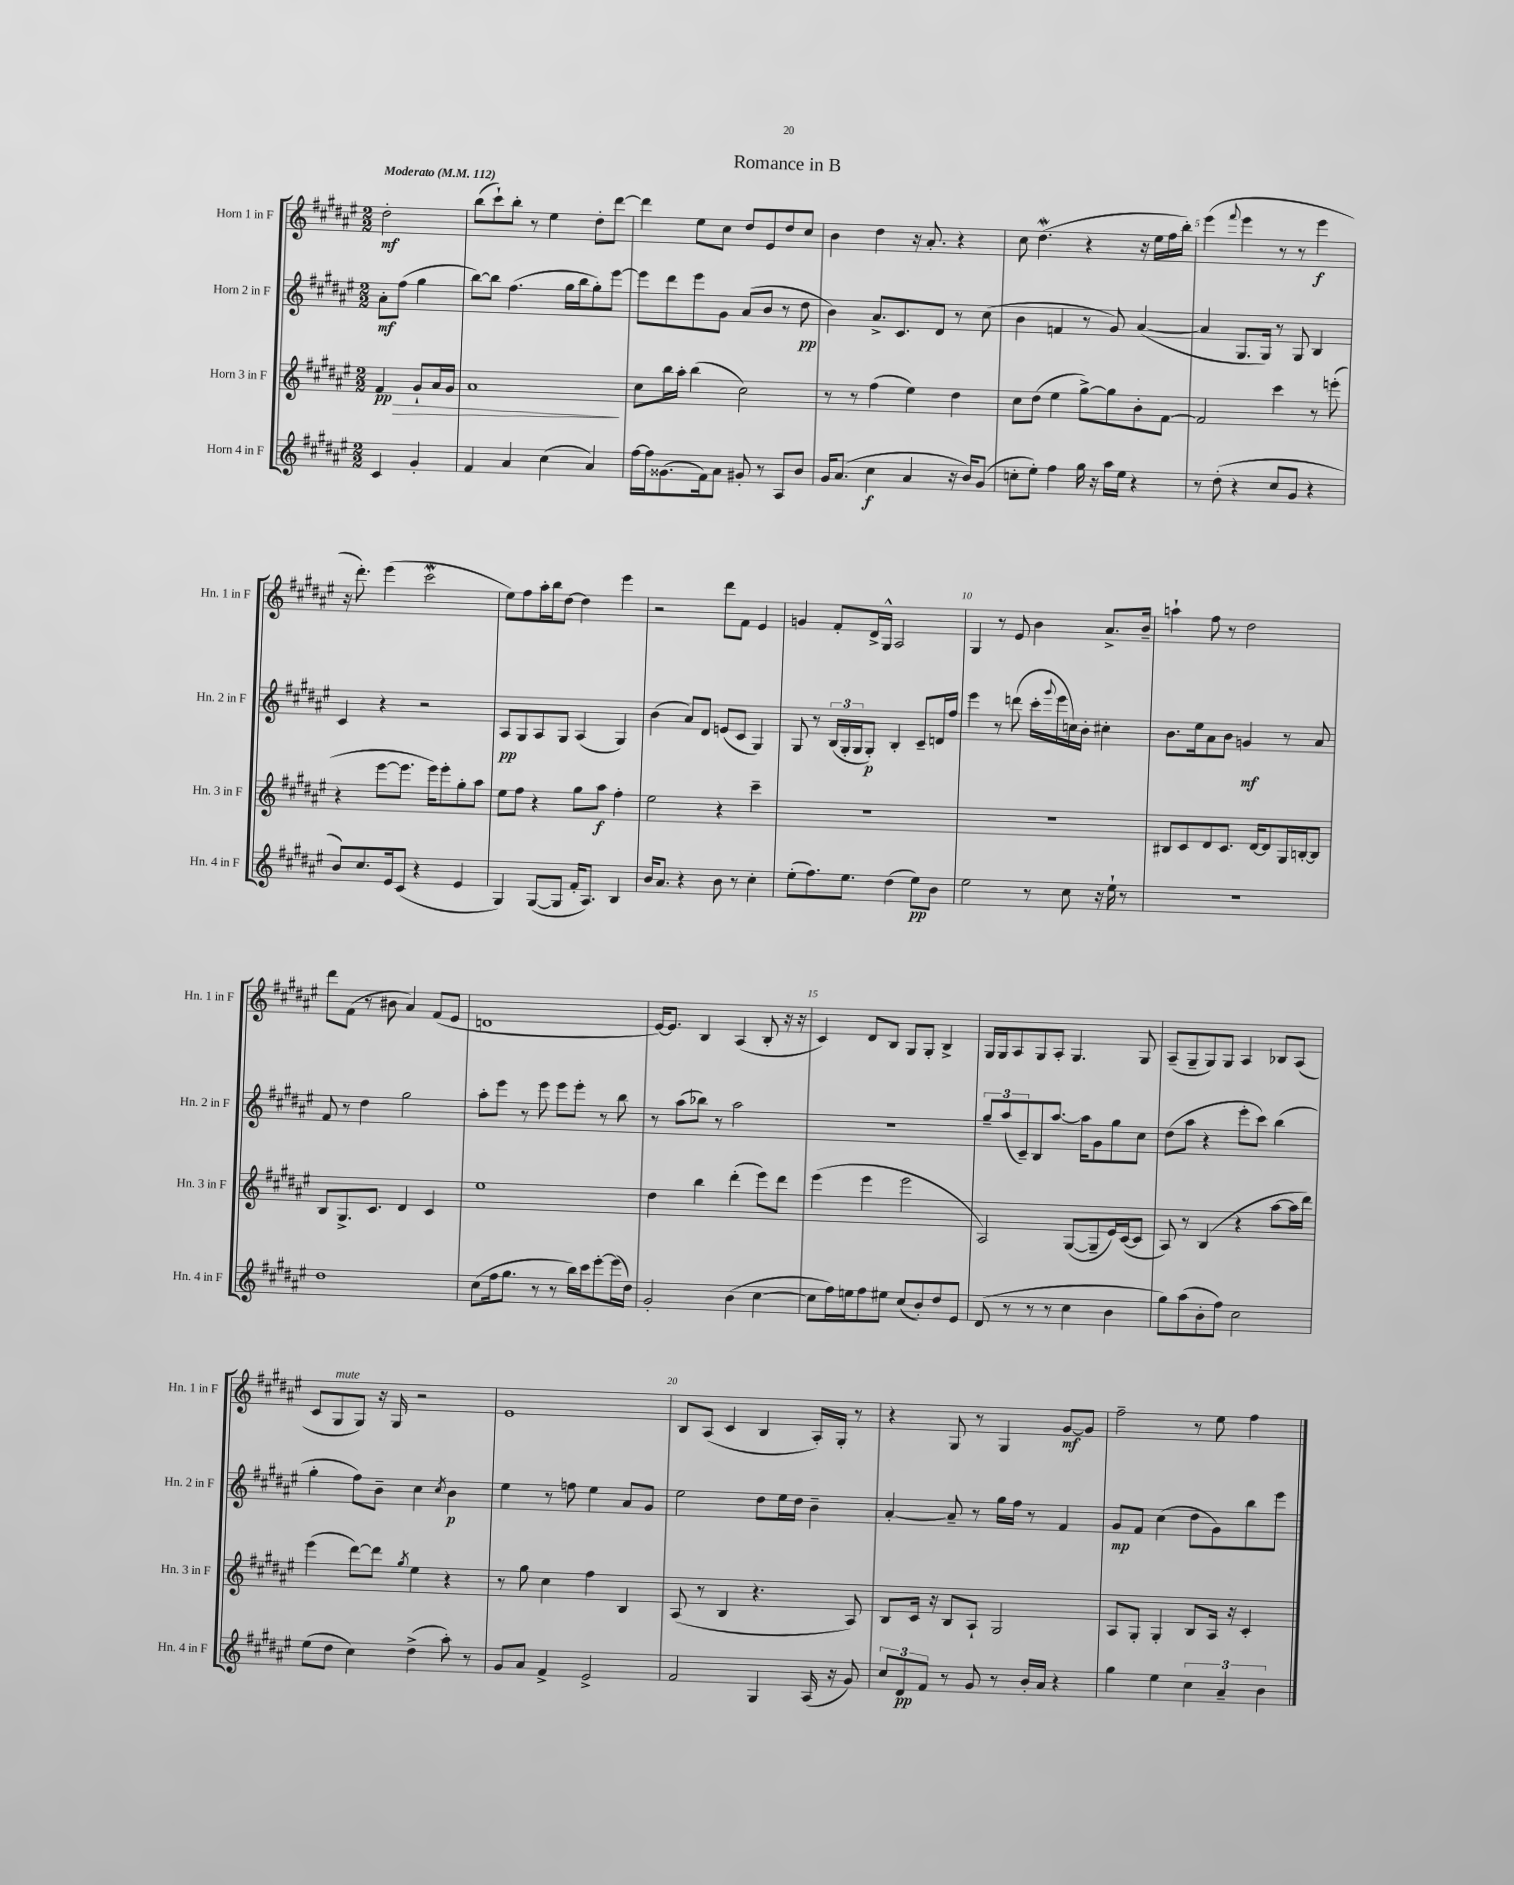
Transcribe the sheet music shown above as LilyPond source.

\header { title = "Romance in B" }
<<
\new StaffGroup <<
\new Staff = "s0" \with { instrumentName = "Horn 1 in F" shortInstrumentName = "Hn. 1 in F" } {
    \clef treble \key fis \major \numericTimeSignature \time 2/2 \partial 2 \tempo "Moderato" 4 = 112
    dis''2-.\mf |
    b''8( cis'''8-!) b''8-. r8 eis''4 dis''8-. dis'''8~ |
    dis'''4 eis''8 cis''8 dis''8 eis'8 dis''8 cis''8 |
    b'4 dis''4 r16 ais'8.-. r4 |
    cis''8 dis''4.\mordent( r4 r16 eis''16 fis''16 b''16-.) |
    eis'''4( \appoggiatura { fis'''8 } eis'''4 r8 r8 eis'''4\f |
    r16 dis'''8.-.) eis'''4( cis'''2\mordent |
    eis''8) fis''8 ais''16-. b''16 dis''8~ dis''4 eis'''4 |
    r2 dis'''8 fis'8 eis'4 |
    g'4 fis'8-. dis'16-> gis16-^ ais2 |
    gis4 r8 eis'8 b'4 ais'8.-> b'16-- |
    a''4-! fis''8 r8 dis''2 |
    dis'''8 fis'8( r8 bis'8 ais'4) fis'8( eis'8 |
    d'1 |
    eis'16~) eis'8. b4 ais4( b8-. r16 r16 |
    cis'4) dis'8 b8 gis8 gis8-. b4-> |
    gis16 gis16 ais8 gis8 ais8-. gis4. gis8 |
    ais8--( gis8-- gis8) gis8 ais4 bes8 ais8( |
    cis'8 gis8^\markup { \italic "mute" } gis8) r16 gis16 r2 |
    eis'1 |
    b8 ais8( cis'4 b4 ais16-.) gis16-. r8 |
    r4 gis8 r8 gis4 gis'8~\mf gis'8 |
    fis''2-- r8 eis''8 fis''4 \bar "|." |
}
\new Staff = "s1" \with { instrumentName = "Horn 2 in F" shortInstrumentName = "Hn. 2 in F" } {
    \clef treble \key fis \major \numericTimeSignature \time 2/2 \partial 2
    ais'8-.\mf fis''8( gis''4 |
    b''8~) b''8 fis''4.( gis''16 b''16 gis''8-.) eis'''8~ |
    eis'''8 dis'''8 eis'''8 gis'8 ais'8( b'8 r8 dis''8\pp |
    b'4) ais'8.-> cis'8. dis'8 r8 cis''8( |
    b'4 f'4 r8 gis'8) ais'4~( |
    ais'4 gis8. gis16) r8 gis8 b4 |
    cis'4 r4 r2 |
    ais8\pp gis8 ais8 gis8 ais4( gis4) |
    b'4( ais'8) dis'8 e'8( cis'8 gis4) |
    gis8 r8 \tuplet 3/2 { b16( gis16-. gis16 } gis8-.\p) b4-. cis'8-- d'16 fis''16 |
    eis'''4 r8 d'''8( cis'''16-. \appoggiatura { gis'''8 } eis'''16 c''16) b'16-. cis''4-. |
    b'8. eis''16 ais'8 b'8 g'4\mf r8 ais'8 |
    fis'8 r8 dis''4 gis''2 |
    ais''8-. eis'''8 r8 eis'''8 eis'''8 eis'''8-. r8 b''8 |
    r8 ais''8( bes''8) r8 ais''2 |
    R1 |
    \tuplet 3/2 { gis''8-- ais''8( cis'8--) } b8 ais''8.~ ais''16 gis'8 gis''8 cis''8 |
    dis''8( ais''8 r4 eis'''8-. cis'''8) b''4( |
    gis''4-. fis''8) b'8-- cis''4 \acciaccatura { cis''8 } b'4\p |
    eis''4 r8 f''8 eis''4 ais'8 gis'8 |
    eis''2 dis''8 eis''16 dis''16 b'4-- |
    ais'4~-. ais'8-- r8 gis''16 fis''16 r8 fis'4 |
    gis'8\mp fis'8 cis''4( dis''8 gis'8) b''8 eis'''8 \bar "|." |
}
\new Staff = "s2" \with { instrumentName = "Horn 3 in F" shortInstrumentName = "Hn. 3 in F" } {
    \clef treble \key fis \major \numericTimeSignature \time 2/2 \partial 2
    fis'4\pp\> gis'8-! ais'16 gis'16 |
    ais'1\! |
    cis''8 b''16 ais''16-. b''4( cis''2) |
    r8 r8 fis''4( eis''4) dis''4 |
    cis''8 dis''8( eis''4 gis''8~->) gis''8 b'8-. fis'8~ |
    fis'2 cis'''4 r8 e'''8-.( |
    r4 eis'''8~ eis'''8. eis'''16) eis'''8-. gis''8-. ais''8 |
    eis''8 fis''8 r4 gis''8 ais''8\f fis''4-. |
    eis''2 r4 cis'''4-- |
    R1 |
    R1 |
    bis8 cis'8 dis'8 cis'8. dis'16~ dis'8 gis16 b16~-. b8 |
    b8 gis8.-> cis'8. dis'4 cis'4 |
    eis''1 |
    dis''4 b''4 dis'''4-.( eis'''8) dis'''8 |
    eis'''4( eis'''4 eis'''2 |
    ais2) gis8~( gis8-- eis'16) cis'16~( cis'8 |
    ais8) r8 b4( r4 ais''8~ ais''16 dis'''16) |
    eis'''4( dis'''8~) dis'''8 \acciaccatura { gis''8 } eis''4 r4 |
    r8 gis''8 cis''4 fis''4 b4 |
    ais8( r8 b4 r4. ais8) |
    b8 cis'16 r16 b8 ais8-! gis2 |
    ais8 gis8-. gis4-. b8 ais16 r16 cis'4-. \bar "|." |
}
\new Staff = "s3" \with { instrumentName = "Horn 4 in F" shortInstrumentName = "Hn. 4 in F" } {
    \clef treble \key fis \major \numericTimeSignature \time 2/2 \partial 2
    cis'4 gis'4-. |
    fis'4 ais'4 cis''4( ais'4) |
    fis''16~ fis''16 gisis'8.( fis'16) ais'8 gis'8-. r8 ais8 b'8 |
    gis'16 ais'8.( cis''4\f ais'4 r16 b'16) gis'8( |
    c''8-. eis''8-.) fis''4 gis''16 r16 ais''16 eis''16 r4 |
    r8 dis''8-.( r4 cis''8 gis'8 r4 |
    b'8) cis''8. eis'16 cis'8( r4 eis'4 |
    gis4) gis8~( gis8 fis'16-. ais8.) b4 |
    b'16 ais'8. r4 b'8 r8 cis''4-. |
    eis''8-.( fis''8.) eis''8. dis''4( eis''8\pp) b'8 |
    eis''2 r8 cis''8 r16 eis''16-! r8 |
    R1 |
    dis''1 |
    cis''8( fis''16 gis''8. r8 r8 b''16) cis'''16 eis'''8~-. eis'''16( dis''16) |
    gis'2-. b'4( cis''4~ |
    cis''8 fis''16) e''16 fis''8 eis''8 cis''8( b'8-.) dis''8 eis'8 |
    dis'8( r8 r8 r8 cis''4 b'4 |
    gis''8) ais''8( b'8-. fis''8) cis''2 |
    eis''8( dis''8 cis''4) dis''4->( ais''8-.) r8 |
    gis'8 ais'8 fis'4-> eis'2-> |
    fis'2 gis4 ais16( r16 gis'8) |
    \tuplet 3/2 { cis''8 dis'8\pp fis'8 } r8 gis'8 r8 b'16-. ais'16 r4 |
    gis''4 eis''4 \tuplet 3/2 { cis''4 ais'4-- b'4 } \bar "|." |
}
>>
>>
\layout { \context { \Score \override BarNumber.break-visibility = ##(#f #t #t) barNumberVisibility = #(every-nth-bar-number-visible 5) } }
